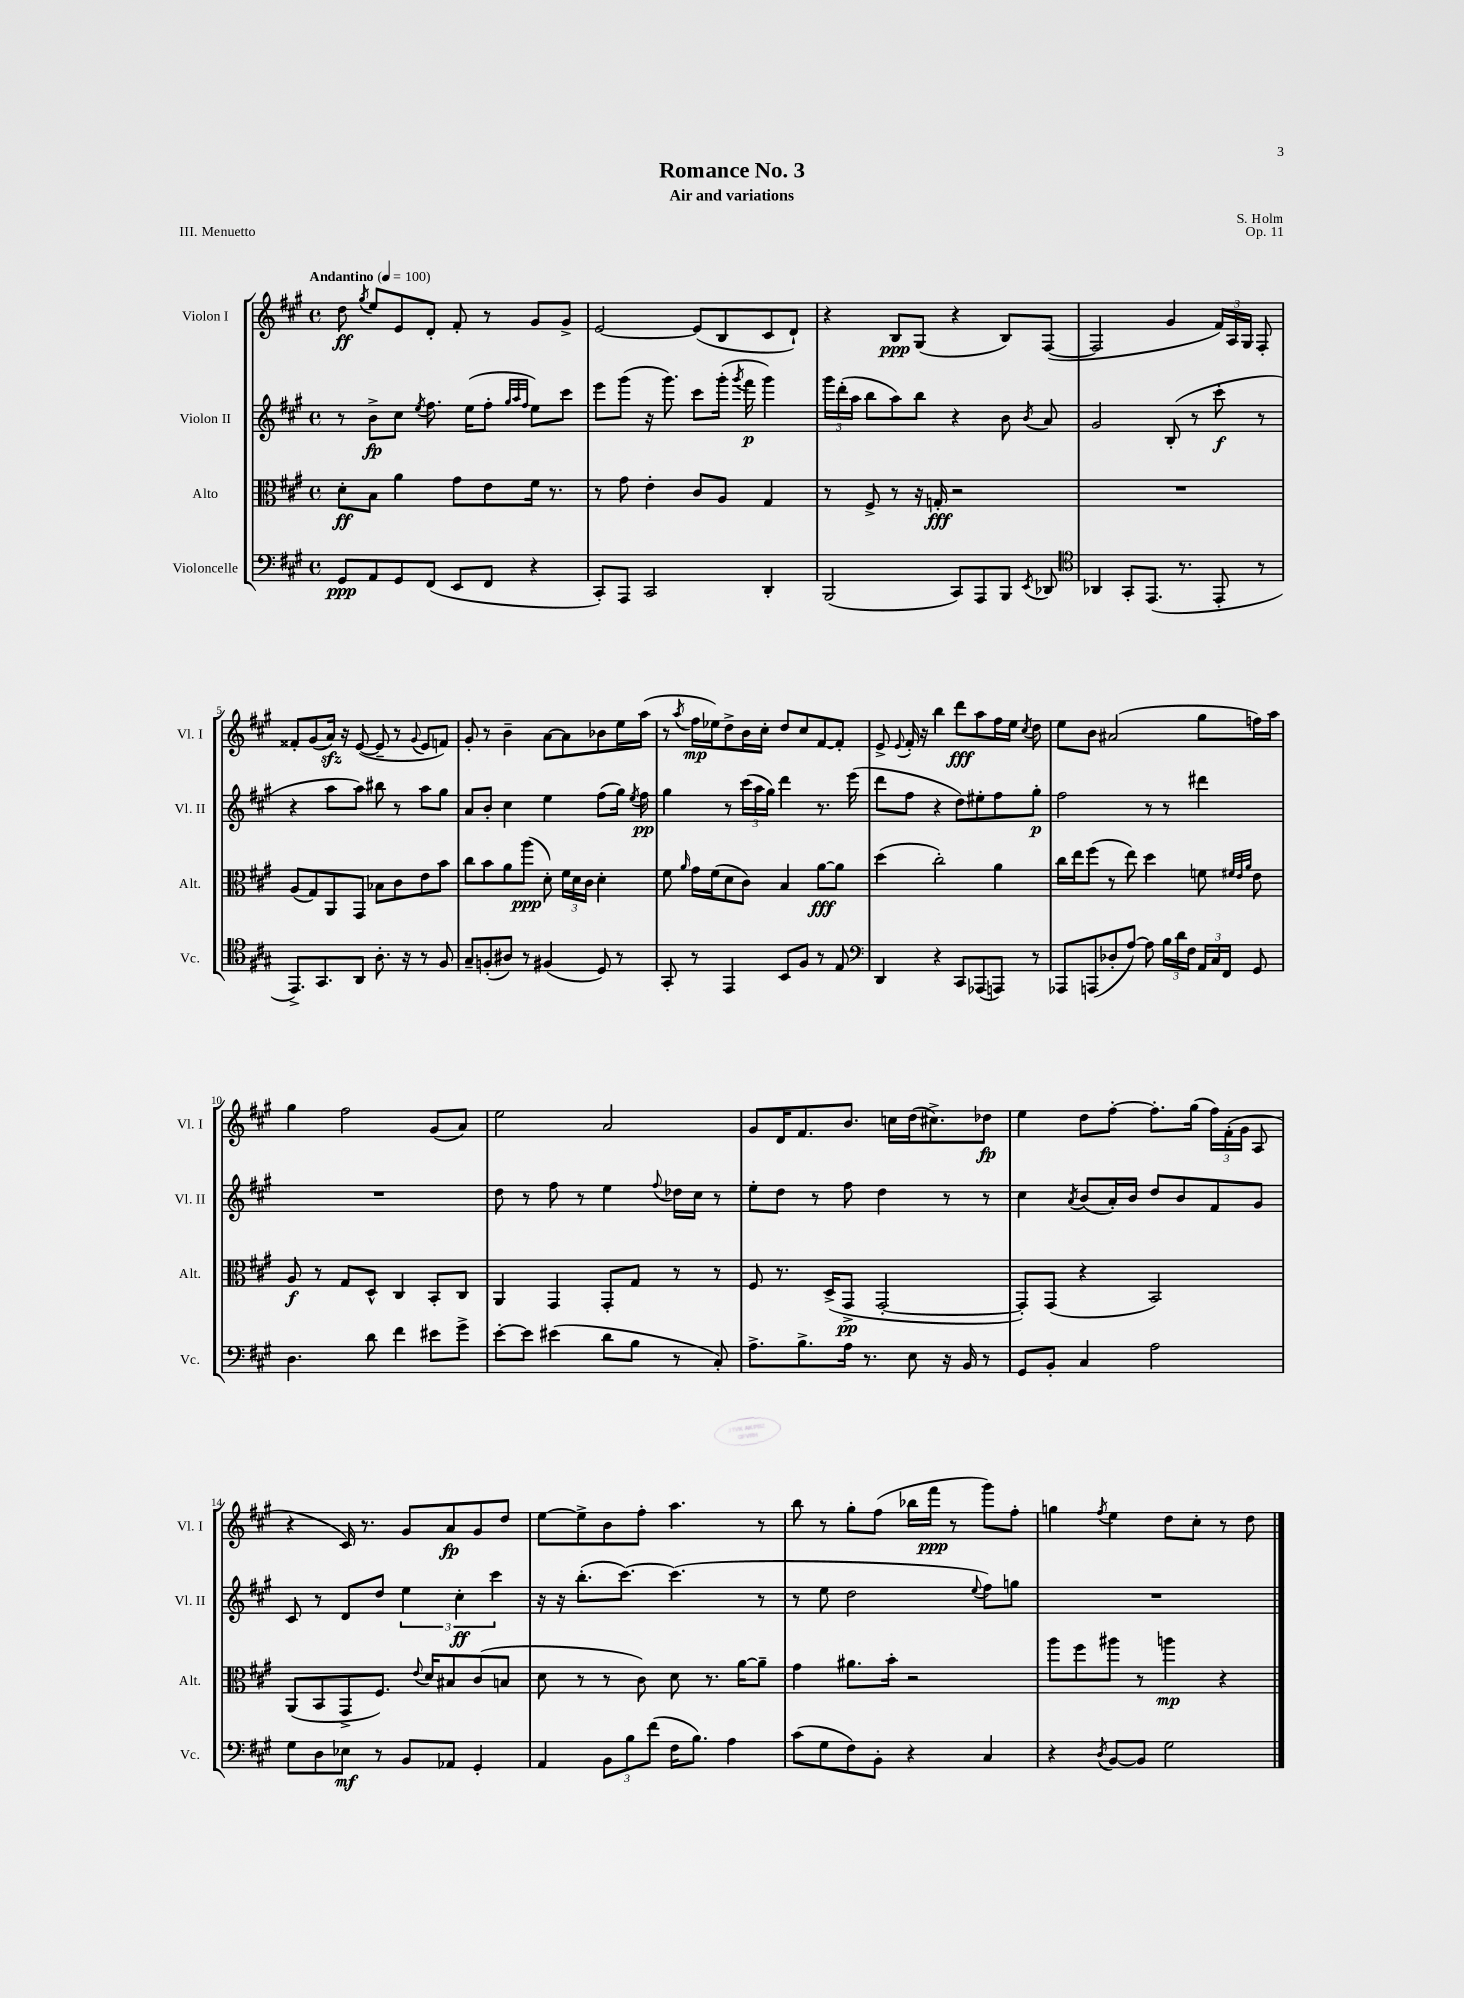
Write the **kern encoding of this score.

**kern	**dynam	**kern	**dynam	**kern	**dynam	**kern	**dynam
*part4	*part4	*part3	*part3	*part2	*part2	*part1	*part1
*staff4	*staff4	*staff3	*staff3	*staff2	*staff2	*staff1	*staff1
*I"Violoncelle	*	*I"Alto	*	*I"Violon II	*	*I"Violon I	*
*I'Vc.	*	*I'Alt.	*	*I'Vl. II	*	*I'Vl. I	*
*clefF4	*	*clefC3	*	*clefG2	*	*clefG2	*
*k[f#c#g#]	*	*k[f#c#g#]	*	*k[f#c#g#]	*	*k[f#c#g#]	*
*M4/4	*	*M4/4	*	*M4/4	*	*M4/4	*
*met(c)	*	*met(c)	*	*met(c)	*	*met(c)	*
*MM100	*	*MM100	*	*MM100	*	*MM100	*
=1	=1	=1	=1	=1	=1	=1	=1
!	!	!	!	!	!	!LO:TX:a:B:t=Andantino	!
8GG#/L	ppp	8d'\L	ff	8r	.	8dd\	ff
.	.	.	.	.	.	8qgg#/	.
8AA/	.	8B\J	.	8b^\L	fp	8ee/L	.
8GG#/	.	4a\	.	8cc#\J	.	8e/	.
.	.	.	.	8qee/	.	.	.
(8FF#/J	.	.	.	8.ff#\	.	8d'/J	.
8EE/L	.	8g#\L	.	.	.	8f#'/	.
.	.	.	.	(16ee\KL	.	.	.
8FF#/J	.	8e\	.	8ff#'\J	.	8r	.
.	.	.	.	32qqgg#/LLL	.	.	.
.	.	.	.	32qqaa/	.	.	.
.	.	.	.	32qqff#/JJJ	.	.	.
4r	.	16f#\Jk	.	8ee\L)	.	8g#/L	.
.	.	8.r	.	.	.	.	.
.	.	.	.	8ccc#\J	.	8g#^/J	.
=2	=2	=2	=2	=2	=2	=2	=2
8CC#'/L)	.	8r	.	8eee\L	.	[2e/	.
8AAA/J	.	8g#\	.	(8ggg#\J	.	.	.
2CC#/	.	4e'\	.	16r	.	.	.
.	.	.	.	8.ggg#\)	.	.	.
.	.	8c#/L	.	8ccc#\L	.	(8e/L]	.
.	.	8A/J	.	(16ggg#'\Jk	.	8B/	.
.	.	.	.	8qggg#/	.	.	.
.	.	.	.	16fff#\	p	.	.
4DD'/	.	4G#/	.	4ggg#\)	.	8c#/	.
.	.	.	.	.	.	8d`/J)	.
=3	=3	=3	=3	=3	=3	=3	=3
(2BBB/	.	8r	.	24ggg#\LL	.	4r	.
.	.	.	.	(24ddd'\	.	.	.
.	.	.	.	24aa\JJ	.	.	.
.	.	8F#^/	.	8bb\L	.	.	.
.	.	8r	.	8aa\)	.	8B/L	ppp
.	.	16r	.	8bb\J	.	(8G#/J	.
.	.	16Gn'/	fff	.	.	.	.
8CC#/L)	.	2r	.	4r	.	4r	.
8AAA/	.	.	.	.	.	.	.
8BBB/J	.	.	.	8b\	.	8B/L)	.
8qEE/	.	.	.	8qb/	.	.	.
8DD-X/	.	.	.	8a/	.	([8F#/J	.
=4	=4	=4	=4	=4	=4	=4	=4
*clefC4	*	*	*	*	*	*	*
4AA-X/	.	1r	.	2g#/	.	2F#/]	.
8GG#'/L	.	.	.	.	.	.	.
(8.EE/J	.	.	.	.	.	.	.
.	.	.	.	(8B'/	.	4g#/	.
8.r	.	.	.	.	.	.	.
.	.	.	.	8r	.	.	.
8EE'/	.	.	.	8ccc#'\	f	24f#/LL)	.
.	.	.	.	.	.	24A/	.
.	.	.	.	.	.	24G#/JJ	.
8r	.	.	.	8r	.	8F#'/	.
!!LO:LB:g=z
=5	=5	=5	=5	=5	=5	=5	=5
8.EE^/L)	.	(8A/L	.	4r	.	8f##X'/L	.
.	.	8G#/)	.	.	.	(8g#/	.
8.GG#/	.	.	.	.	.	.	.
.	.	8AA/	.	8aa\L	.	16azz/Jk)	.
.	.	.	.	.	.	16r	.
8AA/J	.	8GG#/J	.	8aa\J)	.	([8e/	.
8.A'\	.	8B-X\L	.	8bb#X\	.	8e~/]	.
.	.	8c#\	.	8r	.	8r	.
16r	.	.	.	.	.	.	.
.	.	.	.	.	.	8qqg#/	.
8r	.	8e\	.	8aa\L	.	8e/L	.
8F#/	.	8b\J	.	8gg#\J	.	8fn/J)	.
=6	=6	=6	=6	=6	=6	=6	=6
8G#~/L	.	8cc#\L	.	8a/L	.	8g#'/	.
(8Fn'/	.	8b\	.	8b'/J	.	8r	.
8A#X/J)	.	8a\	.	4cc#\	.	4b~\	.
8r	.	(8aa\J	ppp	.	.	.	.
(4F#X/	.	8d'\)	.	4ee\	.	[8a\L	.
.	.	24f#\LL	.	.	.	8a\]	.
.	.	24d\	.	.	.	.	.
.	.	24c#\JJ	.	.	.	.	.
8D/)	.	4d'\	.	(8ff#\L	.	8b-X\	.
8r	.	.	.	16gg#\Jk)	.	16ee\L	.
.	.	.	.	8qee/	.	.	.
.	.	.	.	16ff#\	pp	(16aa\JJ	.
=7	=7	=7	=7	=7	=7	=7	=7
8GG#'/	.	8f#\	.	4gg#\	.	8r	.
.	.	16qqa/	.	.	.	8qaa/	.
8r	.	16g#\LL	.	.	.	16ff#\LL	mp
.	.	(16f#\J	.	.	.	16ee-X\J)	.
4EE/	.	8d\	.	8r	.	8dd^\	.
.	.	8c#\J)	.	(24ccc#\LL	.	16b\L	.
.	.	.	.	24aa\	.	.	.
.	.	.	.	.	.	16cc#'\JJ	.
.	.	.	.	24gg#\JJ)	.	.	.
8BB/L	.	4B/	.	4ddd\	.	8dd/L	.
8F#/J	.	.	.	.	.	8cc#/	.
8r	.	[8a\L	fff	8.r	.	[8f#/	.
8E/	.	8a\J]	.	.	.	8f#'/J]	.
.	.	.	.	(16eee\	.	.	.
=8	=8	=8	=8	=8	=8	=8	=8
*clefF4	*	*	*	*	*	*	*
4DD/	.	(4dd\	.	8ddd\L	.	8e^/	.
.	.	.	.	.	.	8qqe/	.
.	.	.	.	8ff#\J	.	16f#'/	.
.	.	.	.	.	.	16r	.
4r	.	2cc#'\)	.	4r	.	4bb\	.
8CC#/L	.	.	.	8dd\L)	.	8ddd\L	fff
(8AAA-X/	.	.	.	8ee#X'\	.	8aa\	.
8AAAn/J)	.	4a\	.	8ff#\	.	16ff#\L	.
.	.	.	.	.	.	16ee\JJ	.
.	.	.	.	.	.	8qcc#/	.
8r	.	.	.	8gg#'\J	p	8dd\	.
=9	=9	=9	=9	=9	=9	=9	=9
8AAA-X/L	.	16cc#\LL	.	2ff#\	.	8ee\L	.
.	.	16ee\J	.	.	.	.	.
(8AAAn/	.	(8ff#\J	.	.	.	8b\J	.
8D-X'/	.	8r	.	.	.	(2a#X/	.
[8A/J)	.	8ee\)	.	.	.	.	.
8A\]	.	4dd\	.	8r	.	.	.
24B\LL	.	.	.	8r	.	.	.
24d\	.	.	.	.	.	.	.
24F#\JJ	.	.	.	.	.	.	.
24AA/LL	.	8fn\	.	4ddd#X\	.	8gg#\L	.
24C#/	.	.	.	.	.	.	.
24FF#/JJ	.	.	.	.	.	.	.
.	.	32qqf#X/LLL	.	.	.	.	.
.	.	32qqe/	.	.	.	.	.
.	.	32qqa/JJJ	.	.	.	.	.
8GG#/	.	8e\	.	.	.	16ffn\L)	.
.	.	.	.	.	.	16aa\JJ	.
!!LO:LB:g=z
=10	=10	=10	=10	=10	=10	=10	=10
4.D\	.	8A/	f	1r	.	4gg#\	.
.	.	8r	.	.	.	.	.
.	.	8G#/L	.	.	.	2ff#\	.
8d\	.	8D^^/J	.	.	.	.	.
4f#\	.	4C#/	.	.	.	.	.
8e#X\L	.	8BB'/L	.	.	.	(8g#/L	.
8g#^\J	.	8C#/J	.	.	.	8a/J)	.
=11	=11	=11	=11	=11	=11	=11	=11
[8e'\L	.	4AA/	.	8dd\	.	2ee\	.
8e\J]	.	.	.	8r	.	.	.
(4e#X\	.	4GG#/	.	8ff#\	.	.	.
.	.	.	.	8r	.	.	.
8d\L	.	8GG#'/L	.	4ee\	.	2a/	.
8B\J	.	8G#/J	.	.	.	.	.
.	.	.	.	8qqff#/	.	.	.
8r	.	8r	.	16dd-X\LL	.	.	.
.	.	.	.	16cc#\JJ	.	.	.
8C#'/)	.	8r	.	8r	.	.	.
=12	=12	=12	=12	=12	=12	=12	=12
8.A^\L	.	8F#/	.	8ee'\L	.	8g#/L	.
.	.	8.r	.	8dd\J	.	16d/K	.
8.B^\	.	.	.	.	.	8.f#/	.
.	.	.	.	8r	.	.	.
.	.	(16D^/KL	.	.	.	.	.
16A\Jk	.	8GG#^/J	pp	8ff#\	.	8.b/J	.
8.r	.	.	.	.	.	.	.
.	.	[2GG#'/	.	4dd\	.	.	.
.	.	.	.	.	.	16ccn\LL	.
8E\	.	.	.	.	.	(16dd\J	.
.	.	.	.	.	.	8.cc#X^\)	.
16r	.	.	.	8r	.	.	.
16BB/	.	.	.	.	.	.	.
8r	.	.	.	8r	.	8dd-X\J	fp
=13	=13	=13	=13	=13	=13	=13	=13
8GG#/L	.	8GG#'/L])	.	4cc#\	.	4ee\	.
8BB'/J	.	(8GG#/J	.	.	.	.	.
.	.	.	.	8qa/	.	.	.
4C#/	.	4r	.	(8b/L	.	8dd\L	.
.	.	.	.	16a'/L)	.	[8ff#'\J	.
.	.	.	.	16b/JJ	.	.	.
2A\	.	2BB/)	.	8dd/L	.	8.ff#'\L]	.
.	.	.	.	8b/	.	.	.
.	.	.	.	.	.	(16gg#\Jk	.
.	.	.	.	8f#/	.	24ff#\LL)	.
.	.	.	.	.	.	(24f#'\	.
.	.	.	.	.	.	24g#\JJ	.
.	.	.	.	8g#/J	.	8A/	.
!!LO:LB:g=z
=14	=14	=14	=14	=14	=14	=14	=14
8G#\L	.	(8AA/L	.	8c#/	.	4r	.
8D\	.	8BB/	.	8r	.	.	.
8E-X\J	mf	8GG#^/	.	8d/L	.	16c#/)	.
.	.	.	.	.	.	8.r	.
8r	.	8.F#/J)	.	8dd/J	.	.	.
8BB/L	.	.	.	6ee\	.	8g#/L	.
.	.	8qqe/	.	.	.	.	.
.	.	16d/KL	.	.	.	.	.
8AA-X/J	.	8B#X/	.	.	.	8a/	fp
.	.	.	.	6cc#'\	ff	.	.
4GG#'/	.	(8c#/	.	.	.	8g#/	.
.	.	.	.	6ccc#\	.	.	.
.	.	8Bn/J	.	.	.	8dd/J	.
=15	=15	=15	=15	=15	=15	=15	=15
4AA/	.	8d\	.	16r	.	[8ee\L	.
.	.	.	.	16r	.	.	.
.	.	8r	.	(8.bb'\L	.	8ee^\]	.
12BB\L	.	8r	.	.	.	8b\	.
.	.	.	.	[8.ccc#\J)	.	.	.
12B\	.	.	.	.	.	.	.
.	.	8c#\)	.	.	.	8ff#'\J	.
(12f#\J	.	.	.	.	.	.	.
16F#\KL	.	8d\	.	(4.ccc#\]	.	4.aa\	.
8.B\J)	.	.	.	.	.	.	.
.	.	8.r	.	.	.	.	.
4A\	.	.	.	.	.	.	.
.	.	[16a\KL	.	.	.	.	.
.	.	8a~\J]	.	8r	.	8r	.
=16	=16	=16	=16	=16	=16	=16	=16
(8c#\L	.	4g#\	.	8r	.	8bb\	.
8G#\	.	.	.	8ee\	.	8r	.
8F#\)	.	8.a#X\L	.	2dd\	.	8gg#'\L	.
8BB'\J	.	.	.	.	.	(8ff#\J	.
.	.	16b'\Jk	.	.	.	.	.
4r	.	2r	.	.	.	16bb-X\LL	.
.	.	.	.	.	.	16fff#\JJ	ppp
.	.	.	.	.	.	8r	.
.	.	.	.	8qqee/	.	.	.
4C#/	.	.	.	8ff#\L)	.	8ggg#\L)	.
.	.	.	.	8ggn\J	.	8ff#'\J	.
=17	=17	=17	=17	=17	=17	=17	=17
4r	.	8aa\L	.	1r	.	4ggn\	.
.	.	8ff#\	.	.	.	.	.
8qD/	.	.	.	.	.	8qff#/	.
[8BB/L	.	8aa#X\J	.	.	.	4ee\	.
8BB/J]	.	8r	.	.	.	.	.
2G#\	.	4aan\	mp	.	.	8dd\L	.
.	.	.	.	.	.	8cc#'\J	.
.	.	4r	.	.	.	8r	.
.	.	.	.	.	.	8dd\	.
==	==	==	==	==	==	==	==
*-	*-	*-	*-	*-	*-	*-	*-
